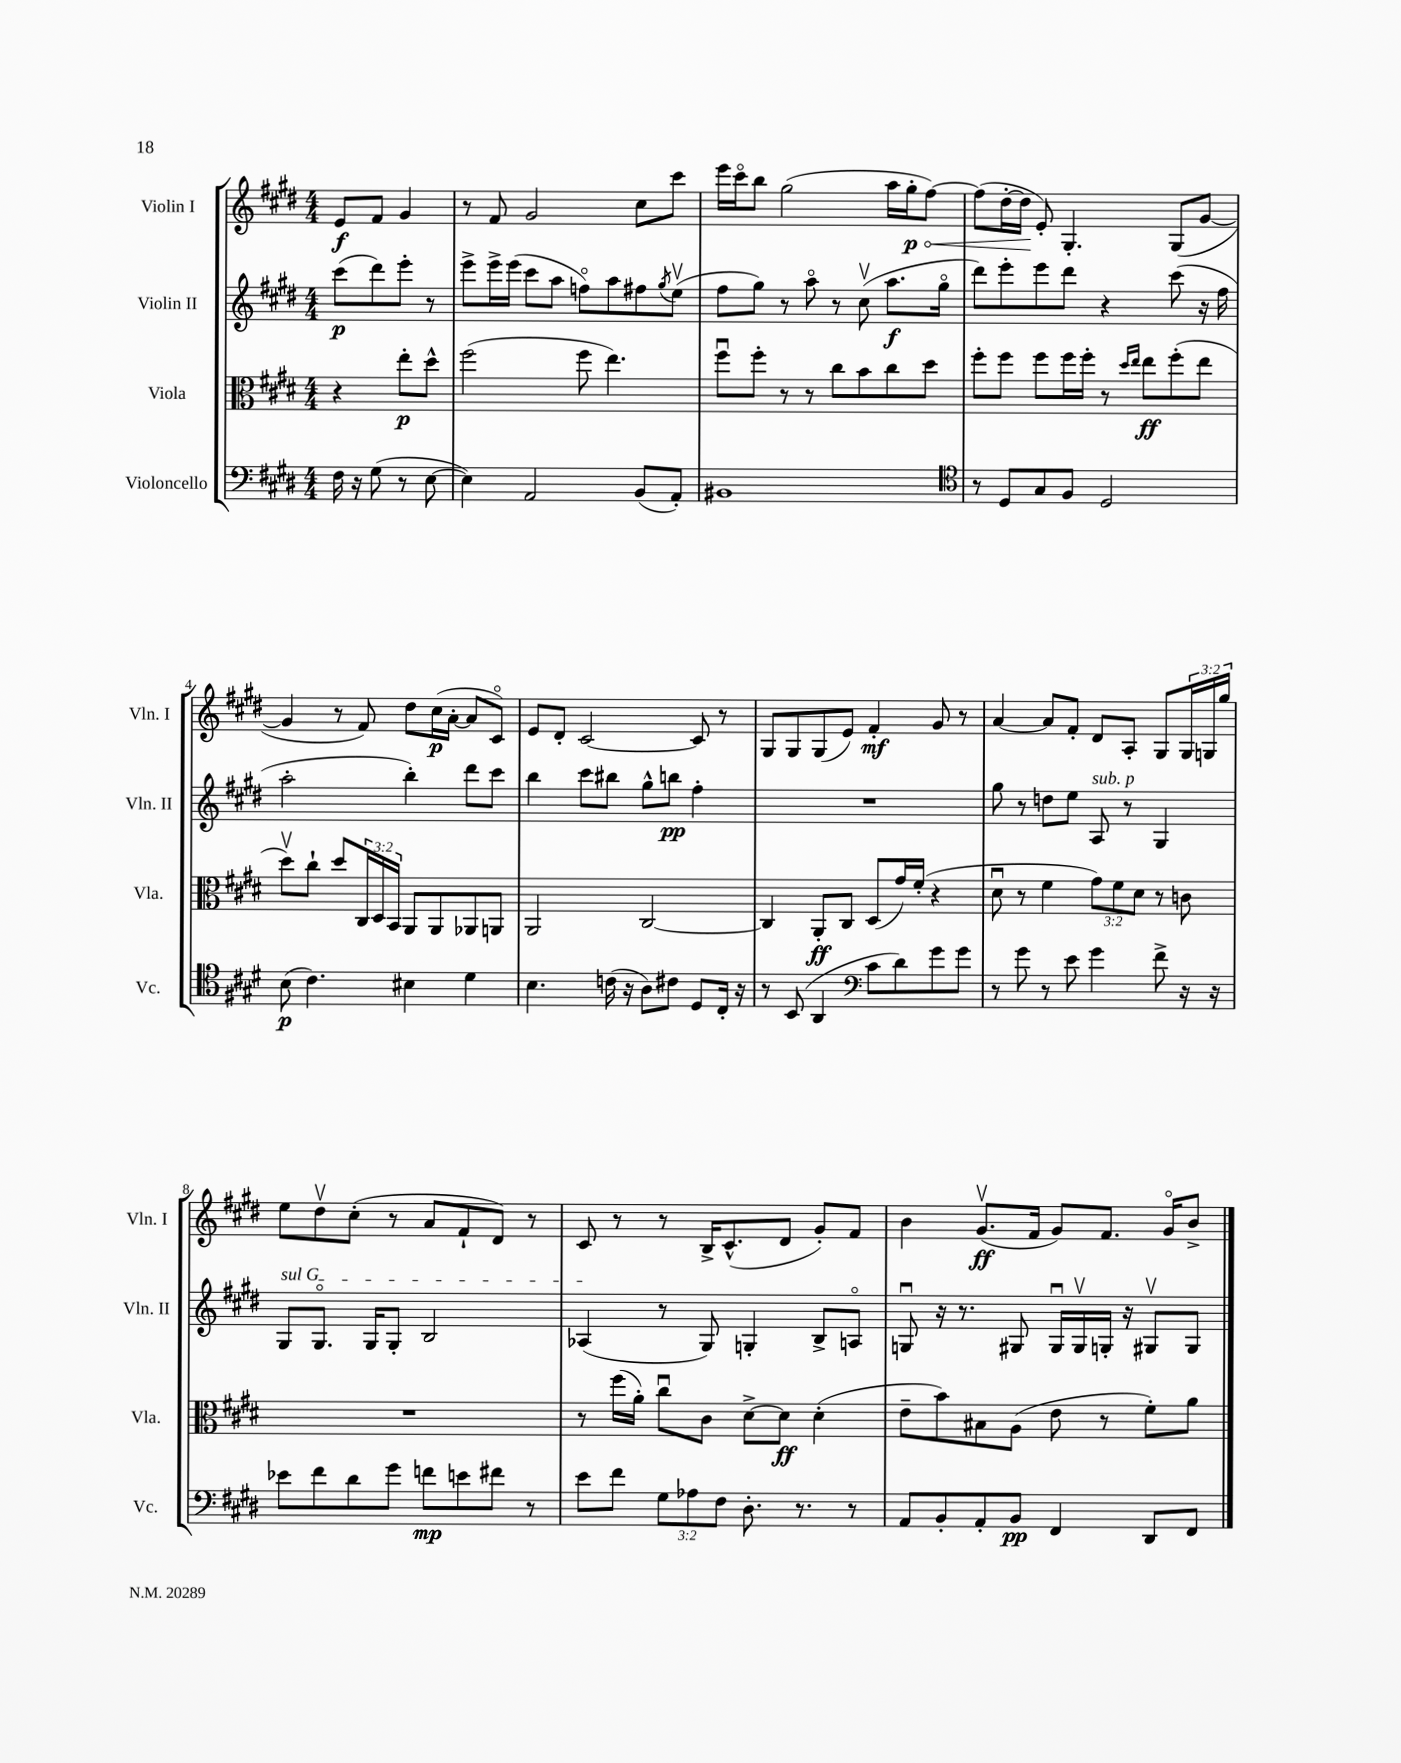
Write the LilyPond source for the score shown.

<<
\new StaffGroup <<
\new Staff = "s0" \with { instrumentName = "Violin I" shortInstrumentName = "Vln. I" } {
    \clef treble \key e \major \numericTimeSignature \time 4/4 \override Staff.TupletNumber.text = #tuplet-number::calc-fraction-text \partial 2
    e'8\f fis'8 gis'4 |
    r8 fis'8 gis'2 cis''8 cis'''8 |
    e'''16 cis'''16\flageolet b''8 gis''2( a''16 \once \override Hairpin.circled-tip = ##t gis''16-.\p\< fis''8~) |
    fis''8( dis''16~-. dis''16\! e'8-.) gis4.-. gis8( gis'8~ |
    gis'4 r8 fis'8) dis''8 cis''16\p( a'16~-. a'8 cis'8\flageolet) |
    e'8 dis'8-. cis'2~ cis'8 r8 |
    gis8 gis8 gis8( e'8) fis'4-.\mf gis'8 r8 |
    a'4~ a'8 fis'8-. dis'8 a8-. gis8 \tuplet 3/2 { gis16 g16 gis''16 } |
    e''8 dis''8\upbow cis''8-.( r8 a'8 fis'8-! dis'8) r8 |
    cis'8 r8 r8 b16-> cis'8.-^( dis'8 gis'8-.) fis'8 |
    b'4 gis'8.\upbow\ff( fis'16 gis'8) fis'8. gis'16\flageolet b'8-> \bar "|." |
}
\new Staff = "s1" \with { instrumentName = "Violin II" shortInstrumentName = "Vln. II" } {
    \clef treble \key e \major \numericTimeSignature \time 4/4 \partial 2
    cis'''8\p( dis'''8) e'''8-. r8 |
    e'''8-> e'''16-> e'''16( cis'''8 a''8 f''8\flageolet) a''8 fis''8 \acciaccatura { gis''8 } e''8\upbow( |
    fis''8 gis''8) r8 a''8\flageolet r8 cis''8\upbow( a''8.\f gis''16\flageolet |
    dis'''8) e'''8-. e'''8 dis'''8 r4 cis'''8( r16 fis''16 |
    a''2-. b''4-.) dis'''8 cis'''8 |
    b''4 cis'''8 bis''8 gis''8-^ b''8\pp fis''4-. |
    R1 |
    gis''8 r8 d''8 e''8 a8^\markup { \italic "sub. p" } r8 gis4 |
    \once \override TextSpanner.bound-details.left.text = \markup { \italic "sul G" } gis8\startTextSpan gis8.\flageolet gis16 gis8-. b2 |
    aes4\stopTextSpan( r8 gis8) g4-. b8-> a8\flageolet |
    g8\downbow r16 r8. gis8 gis16\downbow gis16\upbow g16-. r16 gis8\upbow gis8 \bar "|." |
}
\new Staff = "s2" \with { instrumentName = "Viola" shortInstrumentName = "Vla." } {
    \clef alto \key e \major \numericTimeSignature \time 4/4 \override Staff.TupletNumber.text = #tuplet-number::calc-fraction-text \partial 2
    r4 e''8-.\p dis''8-^ |
    fis''2( fis''8 e''4.) |
    fis''8\downbow fis''8-. r8 r8 cis''8 b'8 cis''8 dis''8 |
    fis''8-. fis''8 fis''8 fis''16 fis''16-. r8 \grace { dis''16 e''16 } e''8\ff fis''8-.( e''8 |
    dis''8\upbow) cis''8-! dis''8 \tuplet 3/2 { cis16 dis16 b,16 } a,8 a,8 aes,8 a,8 |
    a,2 cis2~ |
    cis4 a,8-.\ff cis8 dis8( gis'16) fis'16-.( r4 |
    dis'8\downbow r8 fis'4 \tuplet 3/2 { gis'8) fis'8 dis'8 } r8 c'8 |
    R1 |
    r8 fis''16( a'16-.) cis''8\downbow cis'8 dis'8~-> dis'8\ff dis'4-.( |
    e'8-- b'8) bis8 a8( e'8 r8 fis'8-.) a'8 \bar "|." |
}
\new Staff = "s3" \with { instrumentName = "Violoncello" shortInstrumentName = "Vc." } {
    \clef bass \key e \major \numericTimeSignature \time 4/4 \override Staff.TupletNumber.text = #tuplet-number::calc-fraction-text \partial 2
    fis16 r16 gis8( r8 e8~ |
    e4) a,2 b,8( a,8-.) |
    bis,1 |
    \clef tenor r8 dis8 gis8 fis8 dis2 |
    b8\p( cis'4.) bis4 dis'4 |
    b4. c'16( r16 a8) cis'8 dis8 cis16-. r16 |
    r8 b,8( a,4 \clef bass cis'8 dis'8) gis'8 gis'8 |
    r8 gis'8 r8 e'8 gis'4 fis'8-> r16 r16 |
    ees'8 fis'8 dis'8 gis'8 f'8\mp e'8 fis'8 r8 |
    e'8 fis'8 \tuplet 3/2 { gis8 aes8 fis8 } dis8.-. r8. r8 |
    a,8 b,8-. a,8-. b,8\pp fis,4 dis,8 fis,8 \bar "|." |
}
>>
>>
